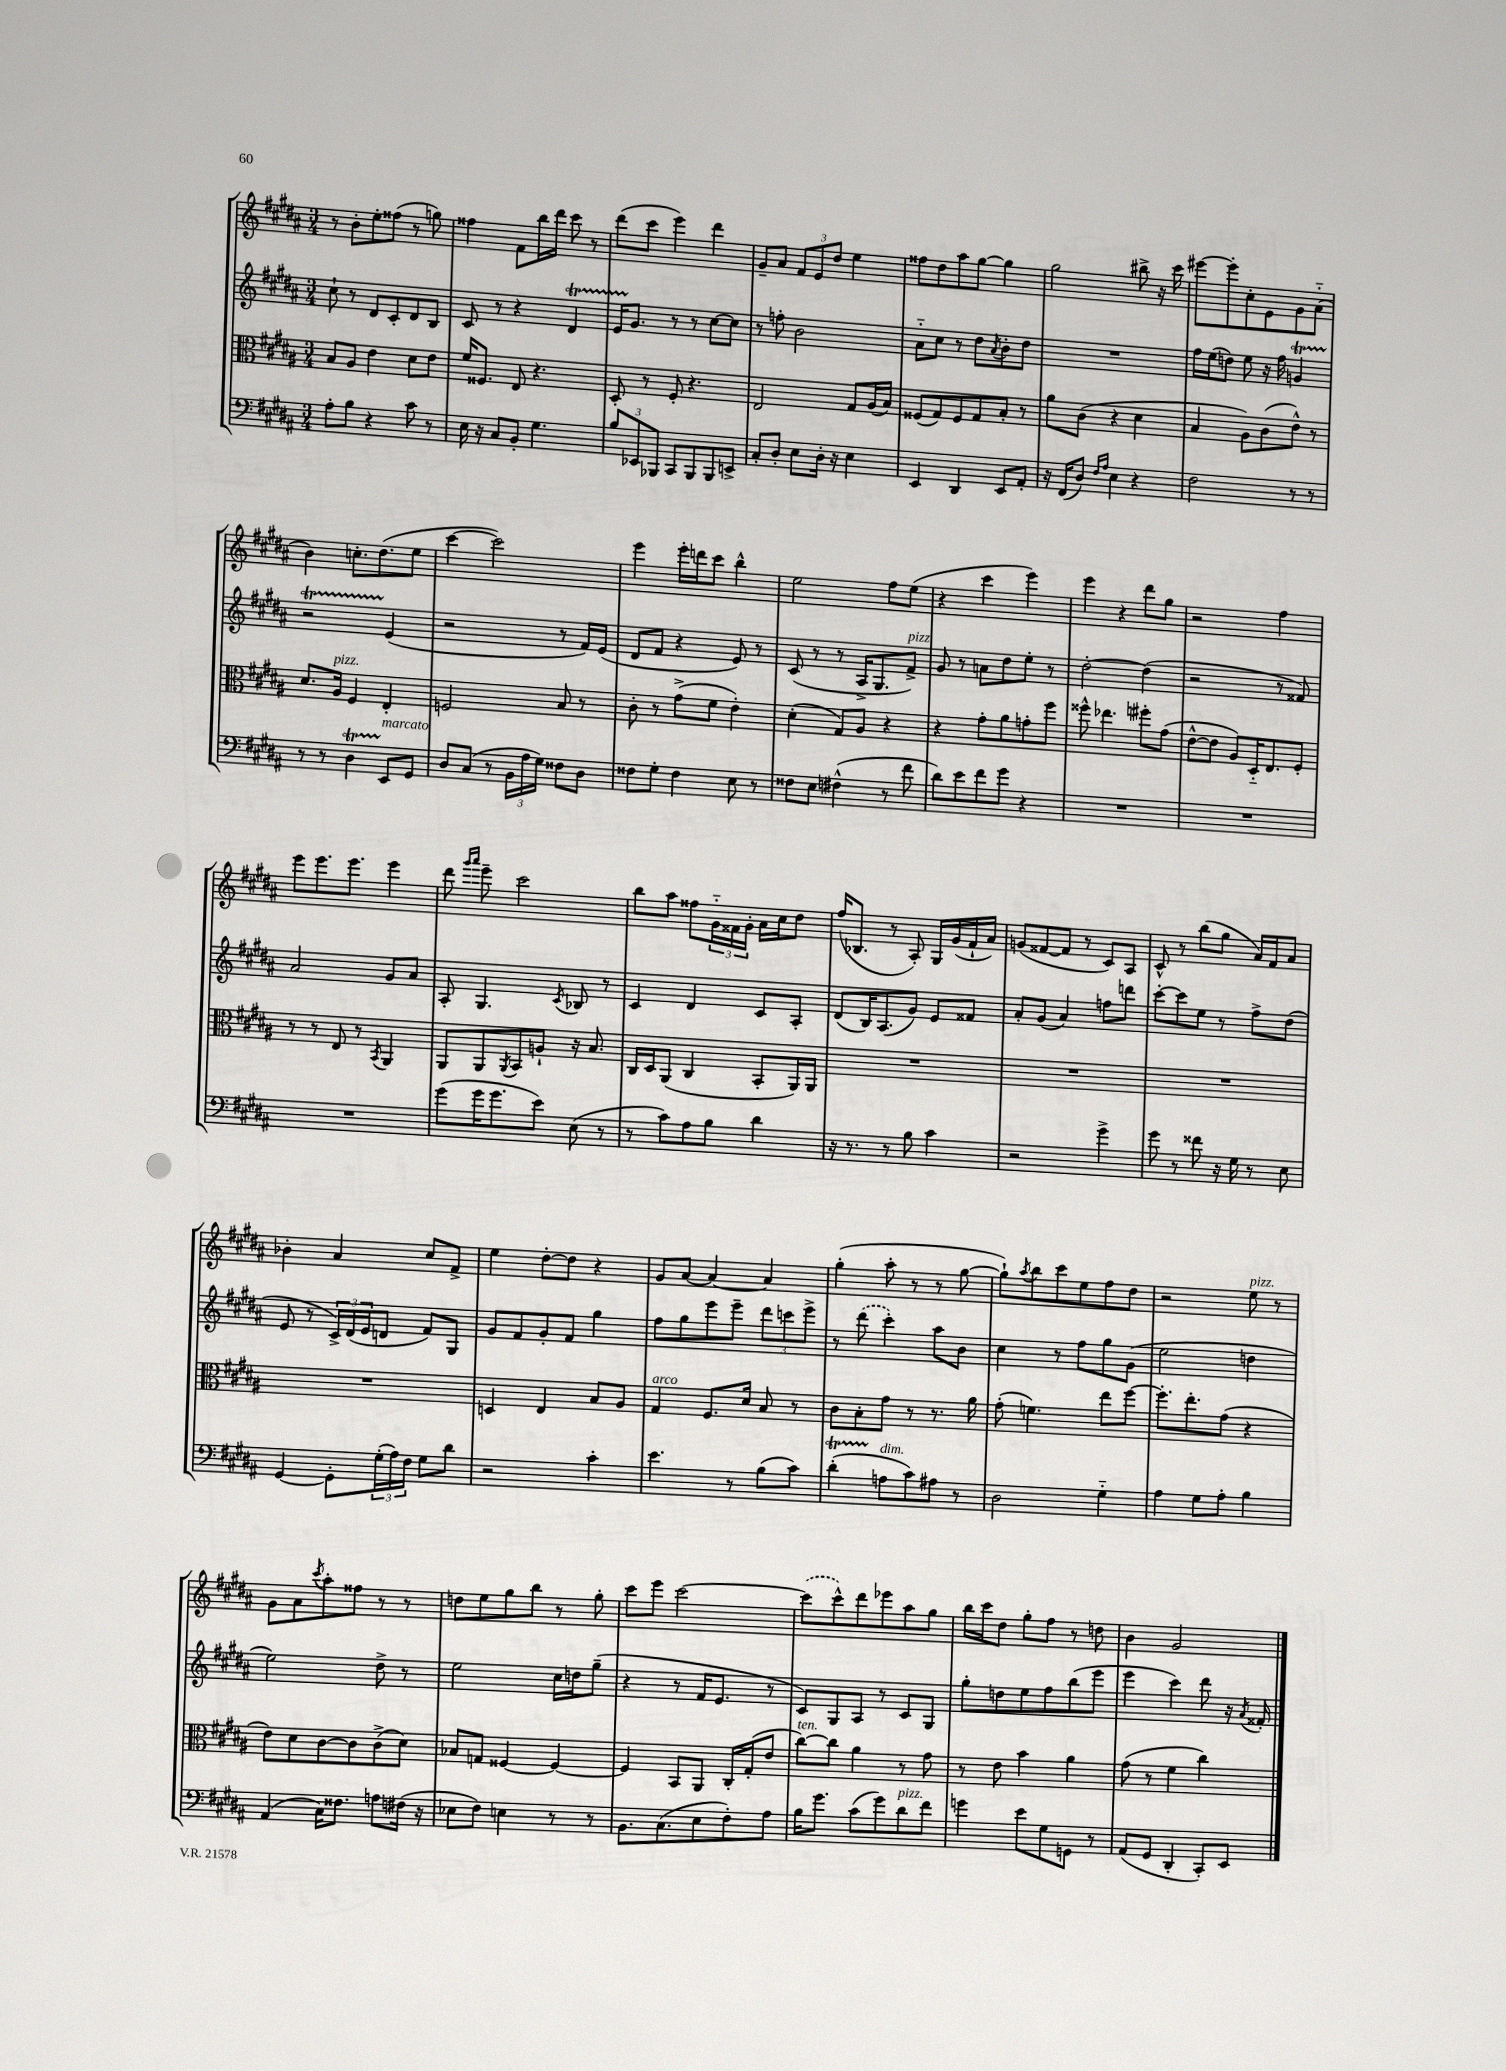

**kern	**kern	**kern	**kern
*staff4	*staff3	*staff2	*staff1
*clefF4	*clefC3	*clefG2	*clefG2
*k[f#c#g#d#a#]	*k[f#c#g#d#a#]	*k[f#c#g#d#a#]	*k[f#c#g#d#a#]
*M3/4	*M3/4	*M3/4	*M3/4
8A#'\L	8B/L	8cc#`\	8r
8B\J	8A#/J	8r	8b'\L
4r	4e\	8d#/L	8ee'\
.	.	8c#'/	(8ff##\J
8c#\	8d#\L	8d#/	8r
8r	8e\J	8B/J	8gg\)
=	=	=	=
16E\	16f#/LK	8c#/	4ff##\
16r	8.F##/J	.	.
8C#/L	.	8r	.
8BB'/J	8E/	4r	8f#\L
4.G#\	4.r	.	16bb\L
.	.	.	16ddd#\JJ
.	.	4d#/	8ccc#\
.	.	.	8r
=	=	=	=
12B/L	8D#'/	16e/LK	(8ddd#\L
.	.	8.g#/J	.
12EE-/	.	.	.
.	8r	.	8ccc#\J
12BBB-/J	.	.	.
8CC#/L	8F#'/	8r	4eee\)
8BBB-/	4.r	8r	.
8BBB-/	.	[8cc#\L	4ddd#\
8EE^/J	.	8cc#\]J	.
=	=	=	=
8C#'/L	2E/	8r	8g#~/L
8D#'/J	.	8ff'\	8a#/J
8E\L	.	2b\	12f#/L
.	.	.	12e/
16D#'\Jk	.	.	.
.	.	.	12dd#/J
16r	.	.	.
4E\	8G#/L	.	4ee\
.	(16A#/L	.	.
.	16B/JJ)	.	.
=	=	=	=
4EE/	(8F##/L	8a#'~\L	8ff##\L
.	8G#/)	8cc#\J	8dd#\
4DD#/	8F##/	8r	8aa#\
.	8G#/	8dd#\L	[8gg#\J
.	.	8qa#/	.
8EE/L	8B'/J	8b'\	4gg#\]
8AA#'/J	8r	8dd#\J	.
=	=	=	=
16r	8a#\L	2.r	2gg#\
(16FF#/LK	.	.	.
8D#/J)	(8c#\J	.	.
16qqF#/LL	.	.	.
16qqA#/JJ	.	.	.
4E\	4r	.	.
4r	4d#\	.	8bb#^\
.	.	.	16r
.	.	.	16ccc#\
=	=	=	=
2F#\	4B/	16ff#\LL	[8eee#\L
.	.	(16ee\J	.
.	.	8dd\J)	8eee#'\]
.	8A#\L)	8ee\	8cc#'\
.	(8c#\	16r	8e\
.	.	16ff#\	.
8r	8e^^\J)	4g/	8g#\
8r	8r	.	(8a#'~\J
=	=	=	=
8r	8.d#/L	2r	4b\)
8r	.	.	.
.	16A#/Jk	.	.
4D#\	4F#/	.	8.cc'\L
.	.	.	(8.dd#\
8EE/L	4E'/	(4e/	.
8GG#/J	.	.	8ee\J
=	=	=	=
8D#/L	2F/	2r	[4ccc#\
(8C#/J	.	.	.
8r	.	.	2ccc#\])
24BB\LL	.	.	.
24A#\	.	.	.
24G#\JJ)	.	.	.
8F##\L	8B/	8r	.
8D#\J	8r	16f#/LL)	.
.	.	(16e/JJ	.
=	=	=	=
8F##\L	8c#'\	8d#/L	4eee\
8G#'\J	8r	8f#/J	.
4F##\	(8g#^\L	4r	16eee'\LL
.	.	.	16ddd\J
.	8f#\J	.	8ccc#\J
8E\	4e'\)	8e/)	4bb^^\
8r	.	8r	.
=	=	=	=
8F##\L	(4d#'\	(8c#/	2ee\
8E\J	.	8r	.
(4F#^^\	8G#/L)	8r	.
.	8A#/J	16A#^/LK	.
.	.	8.G#/	.
8r	4r	.	8ff#\L
8f#\	.	8f#^/J)	(8ee\J
=	=	=	=
8d#\L)	4r	8g#/	4r
8e\	.	8r	.
8f#\	8g#'\L	8a\L	4ccc#\
8g#\J	8a#\	8dd#\	.
4r	8g'\	8ee'\J	4eee\)
.	8ff#\J	8r	.
=	=	=	=
2.r	8ff##^^\	[2dd#'\	4eee\
.	4.ee-\	.	.
.	.	.	4r
.	8ff#'\L	(4dd#\]	8ddd#\L
.	(8g#\J	.	8gg#\J
=	=	=	=
2.r	[8e^^\L	2r	2r
.	8e\]J	.	.
.	8A#/L)	.	.
.	16D#'~/K	.	.
.	8.E/	.	.
.	.	8r	4ff#\
.	8F#'/J	8f##/)	.
=	=	=	=
2.r	8r	2a#/	8eee\L
.	8r	.	8.eee\
.	8E/	.	.
.	.	.	8.eee\J
.	8r	.	.
.	8qBB/	.	.
.	4AA#/	8g#/L	4eee\
.	.	8a#/J	.
=	=	=	=
(8g#\L	8AA#/L	8A#'/	8ddd#\
.	.	.	16qqggg#/LL
.	.	.	16qqaaa#/JJ
16g#\K	8AA#/	4.G#/	8eee~\
8.g#\	.	.	.
.	8qAA#/	.	.
.	8BB/	.	2ccc#\
8e\J)	8A`/J	.	.
.	.	8qc#/	.
(8E\	16r	8B-/	.
.	8.B/	.	.
8r	.	8r	.
=	=	=	=
8r	16C#/LL	4c#/	8bb\L
.	16D#/J	.	.
8c#\L)	(8AA#/J	.	8aa#\J
8A#\	4C#/	4d#/	8ff##\L
8B\J	.	.	24g#'~\L
.	.	.	24f##\
.	.	.	24g#'\JJ
4d#\	8BB'/L	8c#/L	16a#\LL
.	.	.	16cc#\J
.	16AA#/L)	8A#'/J	8dd#\J
.	16AA#/JJ	.	.
=	=	=	=
16r	2.r	(8d#/L	(16ff#/LK
8.r	.	.	8.B-/J
.	.	16B/K)	.
.	.	(8.A#/	.
8r	.	.	8r
8B\	.	8g#/J)	8A#'/)
4c#\	.	8e/L	16G#/LL
.	.	.	(16g#/
.	.	8f##/J	16f#`/
.	.	.	16a#/JJ)
=	=	=	=
2r	2.r	8a#'/L	(8g/L
.	.	(8g#/J	[8f##/
.	.	4a#/)	8f##/]J
.	.	.	8r
4g#^\	.	8ff\L	8c#/L)
.	.	8ddd\J	8A#/J
=	=	=	=
8g#\	2.r	[8ccc#'\L	8c#^^/
8r	.	8ccc#\]	8r
8f##\	.	8ee\J	(8bb\L
16r	.	8r	8gg#\J
16G#\	.	.	.
8r	.	8ff#^\L	16a#/LL)
.	.	.	16f#/J
8E\	.	(8dd#\J	8a#/J
=	=	=	=
[4GG#/	2.r	8e/	4b-'\
.	.	8r	.
8GG#'\]L	.	24c#^/LL)	4a#/
.	.	(24d#/	.
.	.	24e/J	.
(24G#'\L	.	8d/J	.
24A#\)	.	.	.
24F#\JJ	.	.	.
8G#\L	.	8f#/L)	8cc#/L
8d#\J	.	8G#/J	8f#^/J
=	=	=	=
2r	4D/	8g#/L	4ee\
.	.	8f#/	.
.	4E/	8g#'/	[8dd#'\L
.	.	8f#/J	8dd#\]J
4c#'\	8B/L	4gg#\	4r
.	8A#/J	.	.
=	=	=	=
4.e\	4G#/	8ff#\L	8g#/L
.	.	8gg#\	[8a#/J
.	8.F#/L	8eee\	4a#/_
8r	.	8eee~\J	.
.	16d#/Jk	.	.
(8B\L	8B/	12ddd#\L	4a#/]
.	.	12ccc\	.
8c#\J)	8r	.	.
.	.	12eee^\J	.
=	=	=	=
(4d#'\	8c#\L	8r	(4gg#'\
.	8B'\	(8ddd#\	.
8A\L	8g#\J	4ccc#'\)	8aa#'\
8c#\)	8r	.	8r
8A#\J	8.r	8aa#\L	8r
8r	.	8b\J	[8gg#\
.	16a#\	.	.
=	=	=	=
2D#\	(8g#'\	4cc#\	8gg#`\]L)
.	.	.	8qaa#/
.	4.f\)	.	8bb\
.	.	8r	8ccc#\
.	.	8ff#\L	8ee\
4G#'~\	8ee\L	8gg#\	8ff#\
.	[8ff#\J	(8g#\J	8dd#\J
=	=	=	=
4A#\	8.ff#'\]L	2ee\	2r
.	8.ee'\	.	.
8G#\L	.	.	.
8A#'\J	(8g#\J	.	.
4B\	4r	4dd\	8ee\
.	.	.	8r
=	=	=	=
(4AA#/	8e\L)	2ee\)	8g#\L
.	8d#\	.	8a#\
.	.	.	8qccc#/
16C#\LK)	[8c#\	.	8aa#'\
8.F##\J	.	.	.
.	8c#\]	.	8ff##\J
8A\L	(8c#^\	8dd#^\	8r
(16F#\Jk	8d#\J)	8r	8r
16r	.	.	.
=	=	=	=
8E-\L	8B-/L	2ee\	8dd\L
8F#\J)	8G/J	.	8ee\
4E\	[4F##/	.	8gg#\
.	.	.	8bb\J
8r	4F##/_	16cc#\LL	8r
.	.	16dd\J	.
8r	.	(8gg#~\J	8gg#'\
=	=	=	=
8.BB\L	4F##/]	4r	8ccc#\L
.	.	.	8eee\J
(8.C#\	.	.	.
.	8BB/L	8r	[2ccc#\
8E\	8AA#/J	16f#/LK	.
.	.	8.e/J	.
8F#'\)	16C#'/LL	.	.
.	(16G#'/J	.	.
8A#\J	8e/J	8r	.
=	=	=	=
16B\LK	[8cc#\L)	8c#/L)	(8ccc#\]L
8.g#\J	.	.	.
.	8cc#\]J	8G#/	8ccc#^^\)
(8c#\L	4a#\	8A#/J	8ddd#\
8g#\)	.	8r	8eee-\
8d#\	8r	8c#/L	8aa#\
8f#\J	8g#\	8G#/J	8gg#\J
=	=	=	=
4g\	8r	8gg#'\L	16bb\LL
.	.	.	16ccc#\J
.	8e\	8dd\	8dd#\J
8e\L	4b\	8ee\	8gg#'\L
8G#\	.	8ff#\	8ff#\J
8GG\J	4a#\	(8bb\	8r
8r	.	8eee\J	8dd\
=	=	=	=
(8AA#/L	(8g#\	4eee\	4b\
8GG#/J	8r	.	.
4DD#'/	4f#\	4ccc#\)	2g#/
8CC#'/L)	4cc#\)	8ddd#\	.
8EE/J	.	16r	.
.	.	8qa#/	.
.	.	16f##'/	.
==	==	==	==
*-	*-	*-	*-
